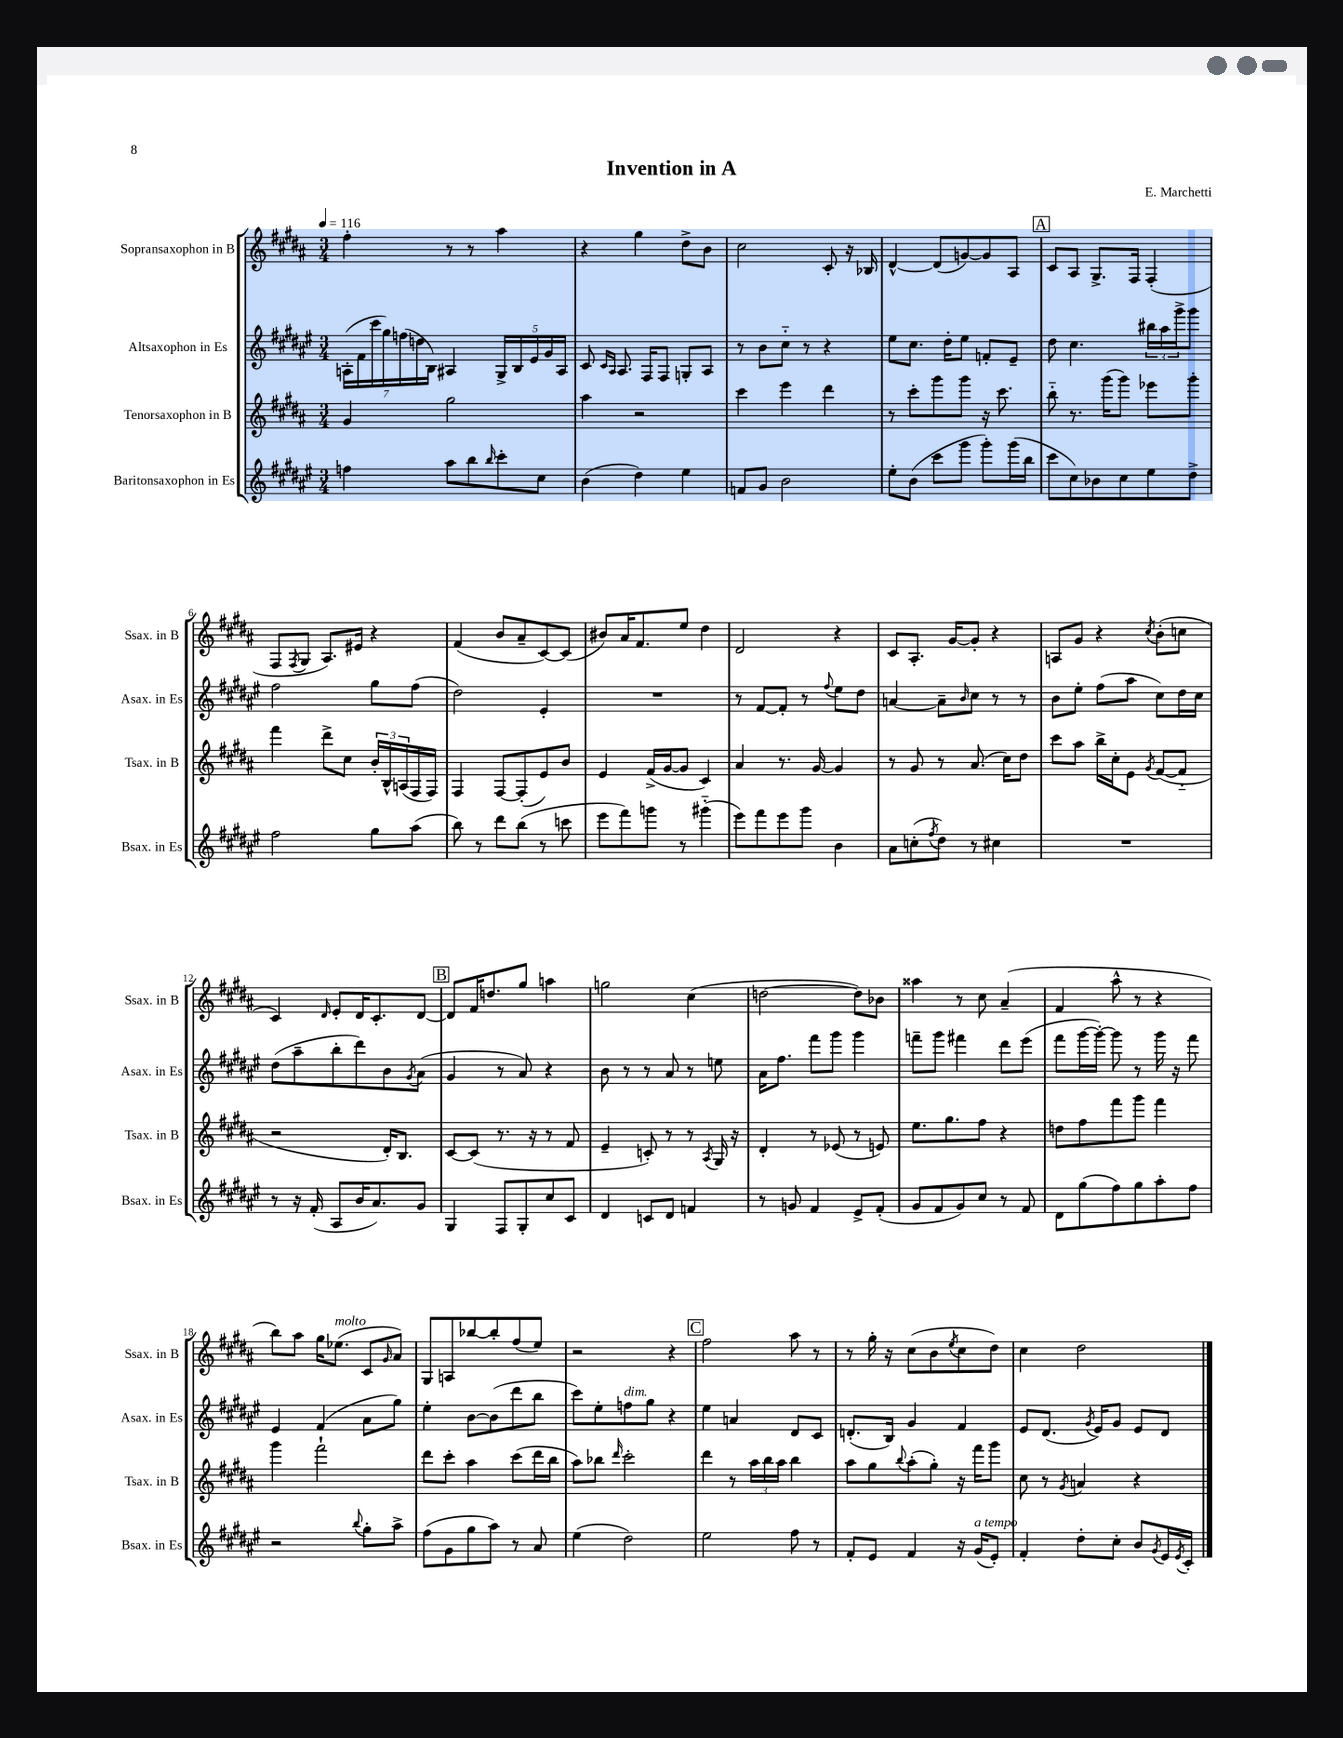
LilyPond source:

\header { title = "Invention in A" composer = "E. Marchetti" }
<<
\new StaffGroup <<
\new Staff = "s0" \with { instrumentName = "Sopransaxophon in B" shortInstrumentName = "Ssax. in B" } {
    \clef treble \key b \major \numericTimeSignature \time 3/4 \tempo 4 = 116
    fis''4-. r8 r8 ais''4 |
    r4 gis''4 dis''8-> b'8 |
    cis''2 cis'8-. r16 bes16 |
    dis'4~-^ dis'8( g'8~) g'8 ais8 |
    \mark \markup { \box "A" } cis'8 ais8 gis8.-> fis16 fis4-.( |
    fis8 \acciaccatura { fis8 } gis8 ais8.) eis'16 r4 |
    fis'4( b'8 ais'8-- cis'8~) cis'8( |
    bis'8) ais'16 fis'8. e''8 dis''4 |
    dis'2 r4 |
    cis'8 ais8.-. gis'16~ gis'8-. r4 |
    a8 gis'8 r4 \acciaccatura { cis''8 } b'8-.( c''8 |
    cis'4) \grace { dis'16 } e'8-. dis'16 cis'8.-. dis'8~ |
    \mark \markup { \box "B" } dis'8 fis'16 d''8. gis''8 a''4 |
    g''2 cis''4( |
    d''2~ d''8) bes'8 |
    aisis''4 r8 cis''8 ais'4--( |
    fis'4 ais''8-^ r8 r4 |
    b''8) ais''8 gis''16 ees''8.^\markup { \italic "molto" }( cis'8 \grace { gis'16 } ais'8) |
    gis8 a8 bes''8~ bes''8-. fis''8( e''8) |
    r2 r4 |
    \mark \markup { \box "C" } fis''2 ais''8 r8 |
    r8 gis''16-. r16 cis''8( b'8 \acciaccatura { e''8 } cis''8 dis''8) |
    cis''4 dis''2 \bar "|." |
}
\new Staff = "s1" \with { instrumentName = "Altsaxophon in Es" shortInstrumentName = "Asax. in Es" } {
    \clef treble \key fis \major \numericTimeSignature \time 3/4
    \tuplet 7/4 { a16-.( fis'16 cis'''16 gis''16) f''16( d''16 b16) } ais4 \tuplet 5/4 { gis16-> b16 eis'16 gis'16 ais16 } |
    cis'8 \grace { cis'16 ais16 } ais8. fis16 fis8 g8-. ais8 |
    r8 b'8 cis''8-_ r8 r4 |
    eis''8 cis''8. dis''16-. eis''8 f'8-. eis'8-- |
    \mark \markup { \box "A" } dis''8 cis''4. \tuplet 3/2 { bis''16 ais''16 gis'''16-> } gis'''8 |
    fis''2 gis''8 fis''8( |
    dis''2) eis'4-. |
    R2. |
    r8 fis'8~ fis'8-. r8 \appoggiatura { fis''8 } eis''8 dis''8 |
    a'4~ a'8-- \grace { b'16 } cis''8 r8 r8 |
    b'8 eis''8-. fis''8( ais''8 cis''8) dis''16 cis''16 |
    dis''8( ais''8-- b''8-. dis'''8) b'8 \acciaccatura { gis'8 } ais'8( |
    \mark \markup { \box "B" } gis'4 r8 ais'8) r4 |
    b'8 r8 r8 ais'8 r8 e''8 |
    ais'16 fis''8. fis'''8 gis'''8 gis'''4 |
    f'''8-- gis'''8 fis'''4 dis'''8 eis'''8( |
    fis'''8 gis'''16~ gis'''16~-.) gis'''8 r8 gis'''16 r16 fis'''8 |
    eis'4 fis'4( ais'8 gis''8) |
    eis''4-. b'8~ b'8( dis'''8 b''8 |
    cis'''8) eis''8-. f''8^\markup { \italic "dim." } gis''8 r4 |
    \mark \markup { \box "C" } eis''4 a'4 dis'8 cis'8 |
    d'8.-.( b16) gis'4 fis'4 |
    eis'8 dis'8.( \acciaccatura { gis'8 } eis'16) gis'8 eis'8 dis'8 \bar "|." |
}
\new Staff = "s2" \with { instrumentName = "Tenorsaxophon in B" shortInstrumentName = "Tsax. in B" } {
    \clef treble \key b \major \numericTimeSignature \time 3/4
    gis'4 gis''2 |
    ais''4 r2 |
    cis'''4 e'''4 dis'''4 |
    r8 cis'''8-. gis'''8 gis'''8 r16 cis'''8. |
    \mark \markup { \box "A" } b''8-_ r8. gis'''16( gis'''8) ees'''8 gis'''8-. |
    fis'''4 dis'''8-> cis''8 \tuplet 3/2 { b'16-. b16-^ a16( } fis16 fis16) |
    fis4 fis8~ fis8-.( e'8) b'8 |
    e'4 fis'16->( gis'16~ gis'8 cis'4) |
    ais'4 r8. gis'16~ gis'4 |
    r8 gis'8 r8 ais'8.( cis''16) dis''8 |
    cis'''8 ais''8 b''16-> cis''16-. e'8 \acciaccatura { gis'8 } fis'8~( fis'8-_ |
    r2 dis'16-.) b8. |
    \mark \markup { \box "B" } cis'8~ cis'8( r8. r16 r8 fis'8 |
    e'4-- c'8-.) r8 r8 \acciaccatura { ais8 } gis16 r16 |
    dis'4-. r8 ees'8( r8 e'8) |
    e''8. gis''8. fis''8 r4 |
    d''8 fis''8 fis'''8 gis'''8 fis'''4 |
    gis'''4 fis'''2-! |
    dis'''8 cis'''8-. ais''4 cis'''8( dis'''16 b''16 |
    ais''8) bes''8 \grace { dis'''16 } cis'''2-. |
    \mark \markup { \box "C" } dis'''4 r8 \tuplet 3/2 { ais''16 b''16 ais''16 } b''4 |
    ais''8 gis''8 \appoggiatura { b''8 } ais''8-.( gis''8-.) r16 fis'''16 gis'''8 |
    cis''8 r8 \acciaccatura { gis'8 } a'4 r4 \bar "|." |
}
\new Staff = "s3" \with { instrumentName = "Baritonsaxophon in Es" shortInstrumentName = "Bsax. in Es" } {
    \clef treble \key fis \major \numericTimeSignature \time 3/4
    f''4 ais''8 b''8 \grace { b''16 } cis'''8-. cis''8 |
    b'4( dis''4) eis''4 |
    f'8 gis'8 b'2 |
    eis''8-. b'8( cis'''8 gis'''8 gis'''8-.) gis'''16( b''16 |
    \mark \markup { \box "A" } cis'''8 cis''8) bes'8 cis''8 eis''8 dis''8-> |
    fis''2 gis''8 ais''8( |
    b''8) r8 dis'''8 b''8( r8 c'''8 |
    eis'''8 fis'''8) g'''8 r8 gis'''4-_( |
    eis'''8) fis'''8 eis'''8 gis'''8 b'4 |
    ais'8 c''8-.( \acciaccatura { fis''8 } dis''8) r8 cis''4 |
    R2. |
    r8 r16 fis'16-.( ais8 b'16 ais'8.) gis'8 |
    \mark \markup { \box "B" } gis4 fis8 gis8-. cis''8 cis'8 |
    dis'4 c'8 dis'8 f'4 |
    r8 g'8 fis'4 eis'8-> fis'8-.( |
    gis'8 fis'8 gis'8) cis''8 r8 fis'8 |
    dis'8 gis''8( fis''8) gis''8 ais''8-. fis''8 |
    r2 \appoggiatura { b''8 } gis''8-. ais''8-> |
    fis''8( gis'8 gis''8 ais''8) r8 ais'8 |
    eis''4( dis''2) |
    \mark \markup { \box "C" } eis''2 fis''8 r8 |
    fis'8-. eis'8 fis'4 r16 gis'16^\markup { \italic "a tempo" }( eis'8-.) |
    fis'4-. dis''8-. cis''8-. b'8 \acciaccatura { gis'8 } eis'16 \acciaccatura { eis'8 } cis'16-. \bar "|." |
}
>>
>>
